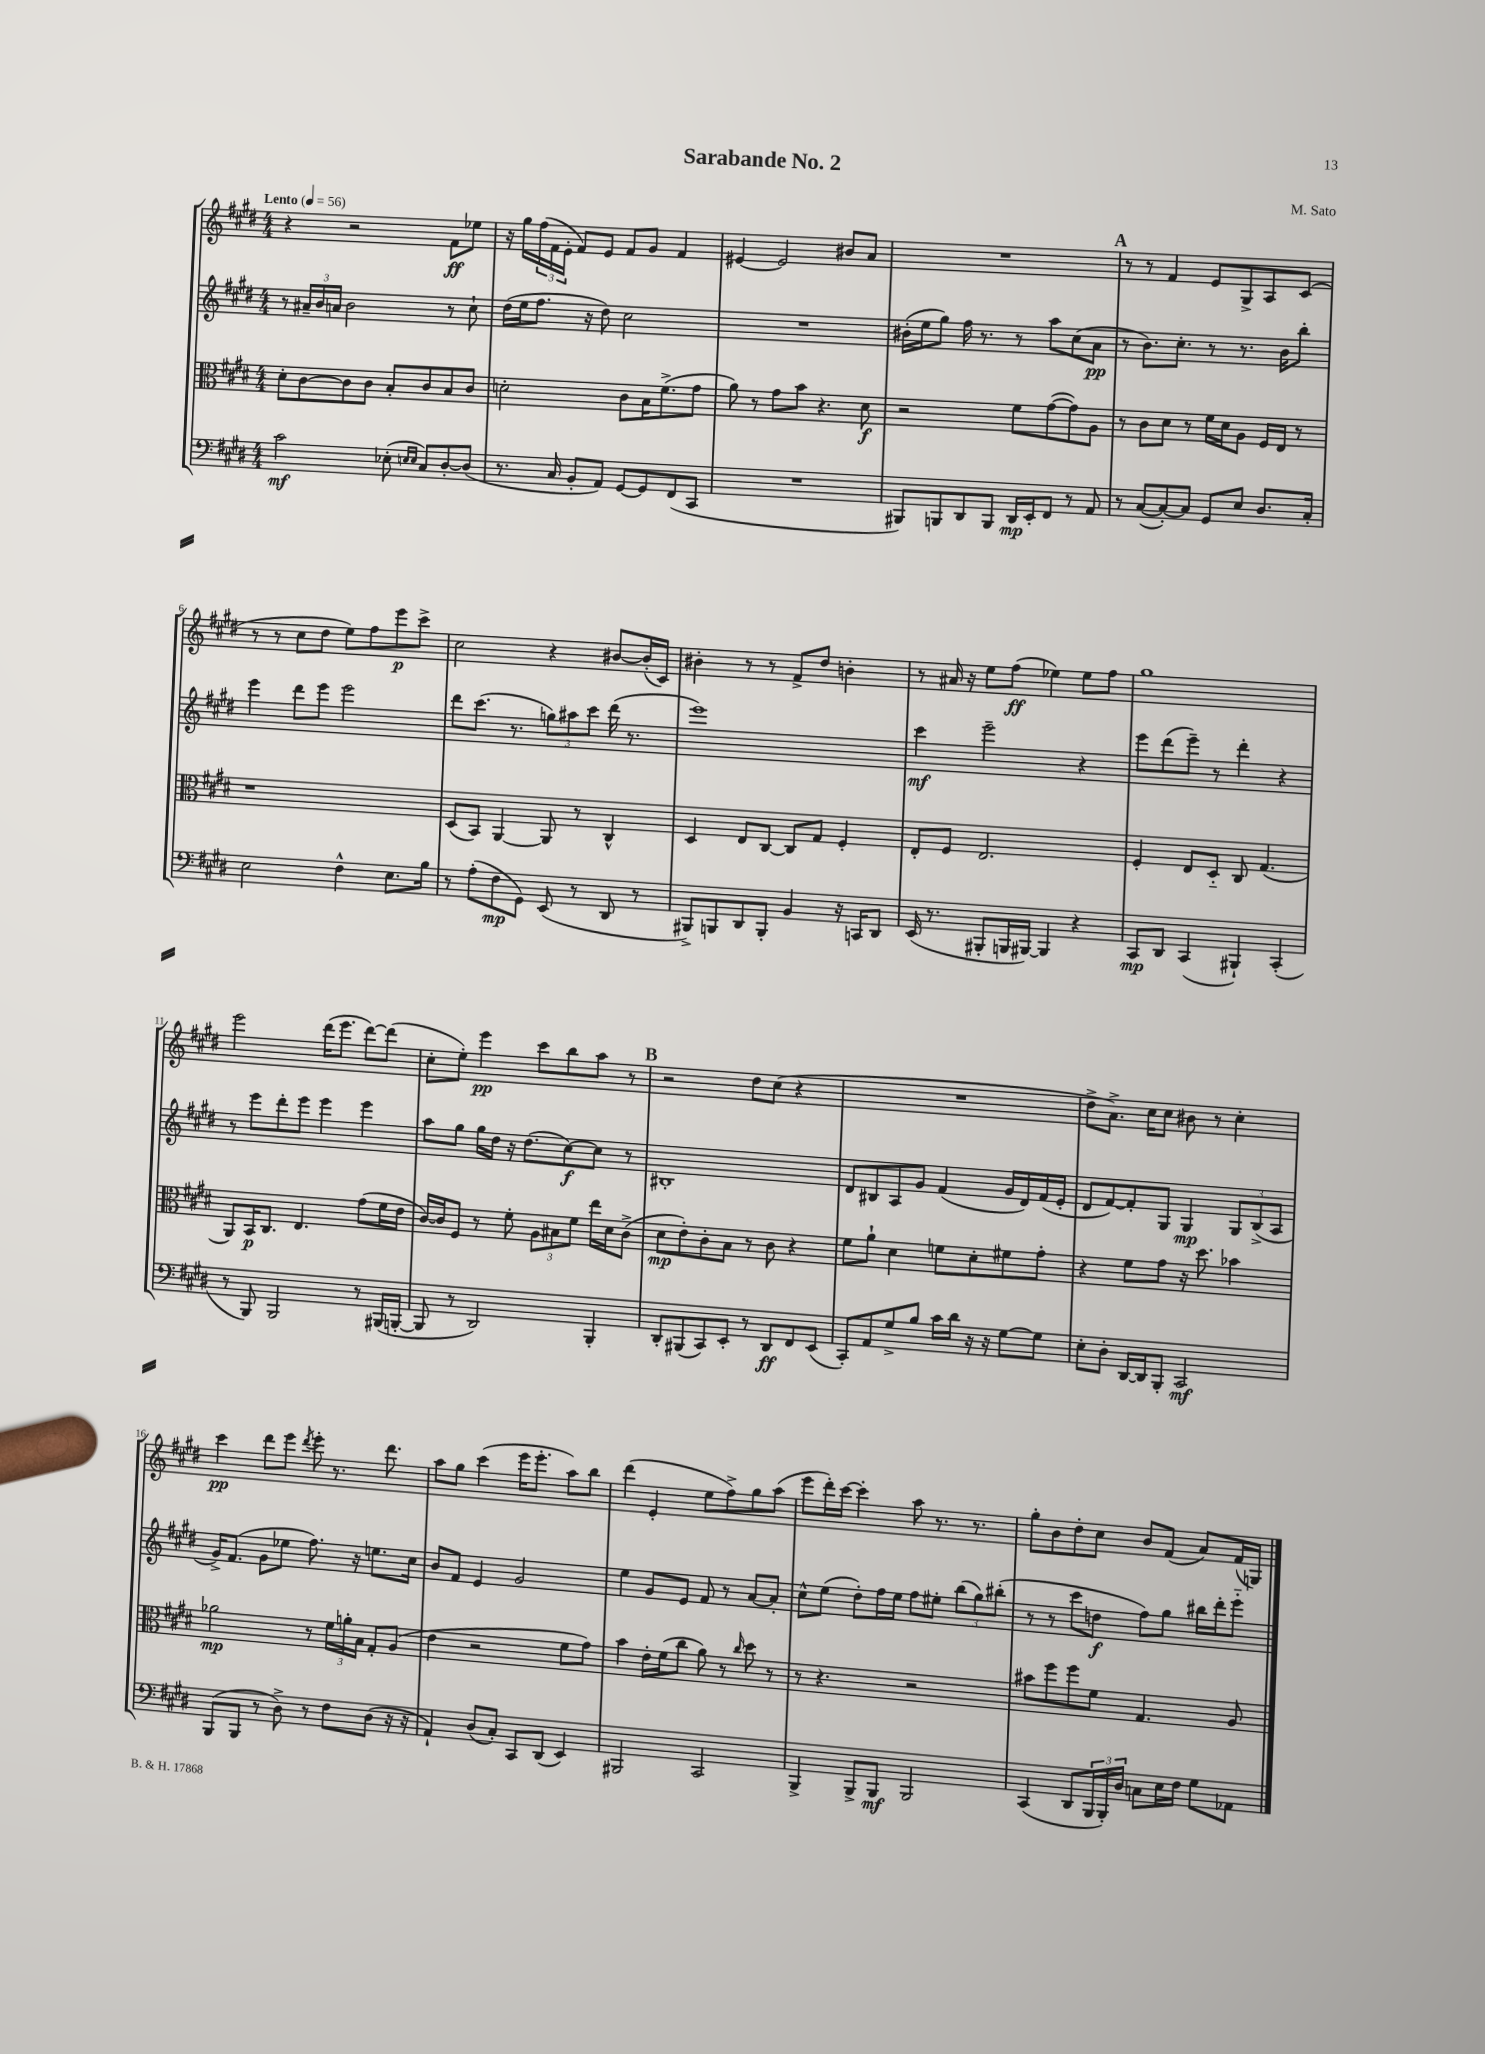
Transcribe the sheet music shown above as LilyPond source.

\header { title = "Sarabande No. 2" composer = "M. Sato" }
<<
\new StaffGroup <<
\new Staff = "s0" {
    \clef treble \key e \major \numericTimeSignature \time 4/4 \tempo "Lento" 4 = 56
    r4 r2 fis'8\ff ees''8 |
    r16 gis''16 \tuplet 3/2 { fis''16( fis'16 e'16-. } fis'8) e'8 fis'8 gis'8 fis'4 |
    eis'4~ eis'2 bis'8 a'8 |
    R1 |
    \mark \markup { \bold "A" } r8 r8 fis'4 e'8 gis8-> a8 cis'8( |
    r8 r8 cis''8 dis''8 e''8) fis''8 e'''8\p cis'''8-> |
    cis''2 r4 bis'8~ bis'16-.( cis'16) |
    bis'4-. r8 r8 fis'8-> dis''8 b'4-. |
    r8 ais'16 r16 e''8 fis''8\ff( ees''4) ees''8 fis''8 |
    gis''1 |
    e'''2 dis'''16( e'''8. dis'''8~) dis'''8( |
    cis''8-. e''8-.) e'''4\pp cis'''8 b''8 a''8 r8 |
    \mark \markup { \bold "B" } r2 dis''8 cis''8( r4 |
    R1 |
    dis''8-> a'8.->) cis''16 cis''8 bis'8 r8 cis''4-. |
    cis'''4\pp dis'''8 e'''8 \acciaccatura { dis'''8 } e'''8-. r8. dis'''8. |
    a''8 gis''8 cis'''4( e'''16 e'''8.-. a''8) b''8 |
    dis'''4( e'4-. e''8 fis''8->) gis''8 a''8( |
    e'''8 dis'''16-.) cis'''16~ cis'''4-. a''8 r8. r8. |
    gis''8-. b'8 dis''8-. cis''8 b'8 fis'8( a'8) fis'16( g16) \bar "|." |
}
\new Staff = "s1" {
    \clef treble \key e \major \numericTimeSignature \time 4/4
    r8 \tuplet 3/2 { ais'16-- b'16 a'16 } b'2 r8 cis''8-! |
    dis''16( e''16 fis''8. r16 dis''8) cis''2 |
    R1 |
    bis'16-.( e''16 gis''8) fis''16 r8. r8 a''8 cis''8( a'8\pp |
    \mark \markup { \bold "A" } r8 b'8.) cis''8.-. r8 r8. b'16 b''8-. |
    e'''4 dis'''8 e'''8 e'''2 |
    dis'''8 cis'''8.( r8. \tuplet 3/2 { g''8) ais''8 cis'''8 } dis'''16( r8. |
    e'''1) |
    cis'''4\mf e'''2-- r4 |
    e'''8 dis'''8( e'''8--) r8 dis'''4-. r4 |
    r8 e'''8 dis'''8-. e'''8 e'''4 e'''4 |
    a''8 gis''8 gis''16 dis''16 r16 dis''8.( cis''8~\f) cis''8 r8 |
    \mark \markup { \bold "B" } bis1-. |
    dis'8 bis8 a8 gis'8 fis'4( gis'16 dis'16) fis'16( e'16-. |
    dis'8 fis'8~) fis'8-. gis8 gis4\mp \tuplet 3/2 { gis8 b8->( a8 } |
    gis'16->) fis'8.( gis'8 ees''8 fis''8.) r16 e''8. cis''16 |
    b'8 fis'8 e'4 gis'2 |
    e''4 gis'8 e'8 fis'8 r8 a'8~ a'8-. |
    cis''8-^ e''8( dis''8-.) fis''16 e''16 fis''8 eis''8-. \tuplet 3/2 { b''8( gis''8) bis''8-.( } |
    r8 r8 cis'''8 d''8\f fis''8) gis''8 bis''16 dis'''16-. e'''8-_ \bar "|." |
}
\new Staff = "s2" {
    \clef alto \key e \major \numericTimeSignature \time 4/4
    dis'8-. cis'8~ cis'8 cis'8 b8-. cis'8 b8 cis'8 |
    d'2-. cis'8 b16 fis'8.->( gis'8 |
    a'8) r8 gis'8 b'8 r4. dis'8\f |
    r2 fis'8 gis'8~( gis'8) a8 |
    \mark \markup { \bold "A" } r8 cis'8 dis'8 r8 fis'16 dis'16 a8 fis16 e16 r8 |
    r1 |
    dis8( b,8) a,4~ a,8 r8 cis4-^ |
    dis4 e8 cis8~ cis8 gis8 fis4-. |
    e8-. fis8 e2. |
    fis4-. e8 dis8-_ cis8 gis4.( |
    a,8) b,16\p cis8. e4. gis'8( fis'16 e'16 |
    cis'16~) cis'16 fis8 r8 fis'8-. \tuplet 3/2 { a8 bis8 fis'8 } e''16 dis'16 cis'8->( |
    \mark \markup { \bold "B" } dis'8\mp e'8-.) cis'8-. b8 r8 cis'8 r4 |
    fis'8 a'8-! dis'4 f'8 dis'8-. fis'8 gis'8-. |
    r4 fis'8 gis'8 r16 dis''8. bes'4 |
    aes'2\mp r8 \tuplet 3/2 { fis'16 a'16-. b16 } gis8-. a8( |
    e'4 r2 fis'8 gis'8) |
    b'4 e'16-. fis'16( cis''8 a'8) r8 \grace { cis''16 } dis''8 r8 |
    r8 r4. r2 |
    bis'8 fis''8 fis''8 fis'8 gis4. a8 \bar "|." |
}
\new Staff = "s3" {
    \clef bass \key e \major \numericTimeSignature \time 4/4
    cis'2\mf ees8-.( \grace { e16 e16 } cis8) dis8~-. dis8( |
    r8. cis16 b,8-. a,8) gis,8~ gis,8 fis,8( cis,8 |
    R1 |
    bis,,8) b,,8 dis,8 b,,8 dis,16\mp e,16-. fis,8 r8 a,8 |
    \mark \markup { \bold "A" } r8 cis8~( cis8~-.) cis8 gis,8 e8 dis8. cis16-. |
    e2 fis4-^ e8. b16 |
    r8 a8-.( fis8\mp gis,8) e,8( r8 dis,8 r8 |
    bis,,8->) b,,8 dis,8 b,,8-. b,4 r16 c,16 dis,8 |
    e,16( r8. bis,,8-. b,,16 bis,,16~) bis,,4 r4 |
    cis,8\mp dis,8 cis,4( bis,,4-!) cis,4-.( |
    r8 b,,8) b,,2 r8 bis,,16( b,,16~-. |
    b,,8 r8 dis,2) b,,4-. |
    \mark \markup { \bold "B" } dis,8-. bis,,8( cis,8) e,8-. r8 dis,8\ff fis,8 e,8( |
    cis,8-.) a,8 gis8-> b8 cis'16 dis'16 r16 r16 gis8~ gis8 |
    e8-. dis8-. dis,16~ dis,16 b,,8-. cis,2\mf |
    b,,8( b,,8 r8 dis8->) r8 fis8 dis8( r16 r16 |
    a,4-!) dis8( cis8-.) cis,8 dis,8( e,4) |
    bis,,2 cis,2 |
    b,,4-> b,,8-> b,,8\mf b,,2 |
    cis,4( dis,8 \tuplet 3/2 { b,,16 b,,16-.) dis16 } c8 e16 fis16 gis8 aes,8 \bar "|." |
}
>>
>>
